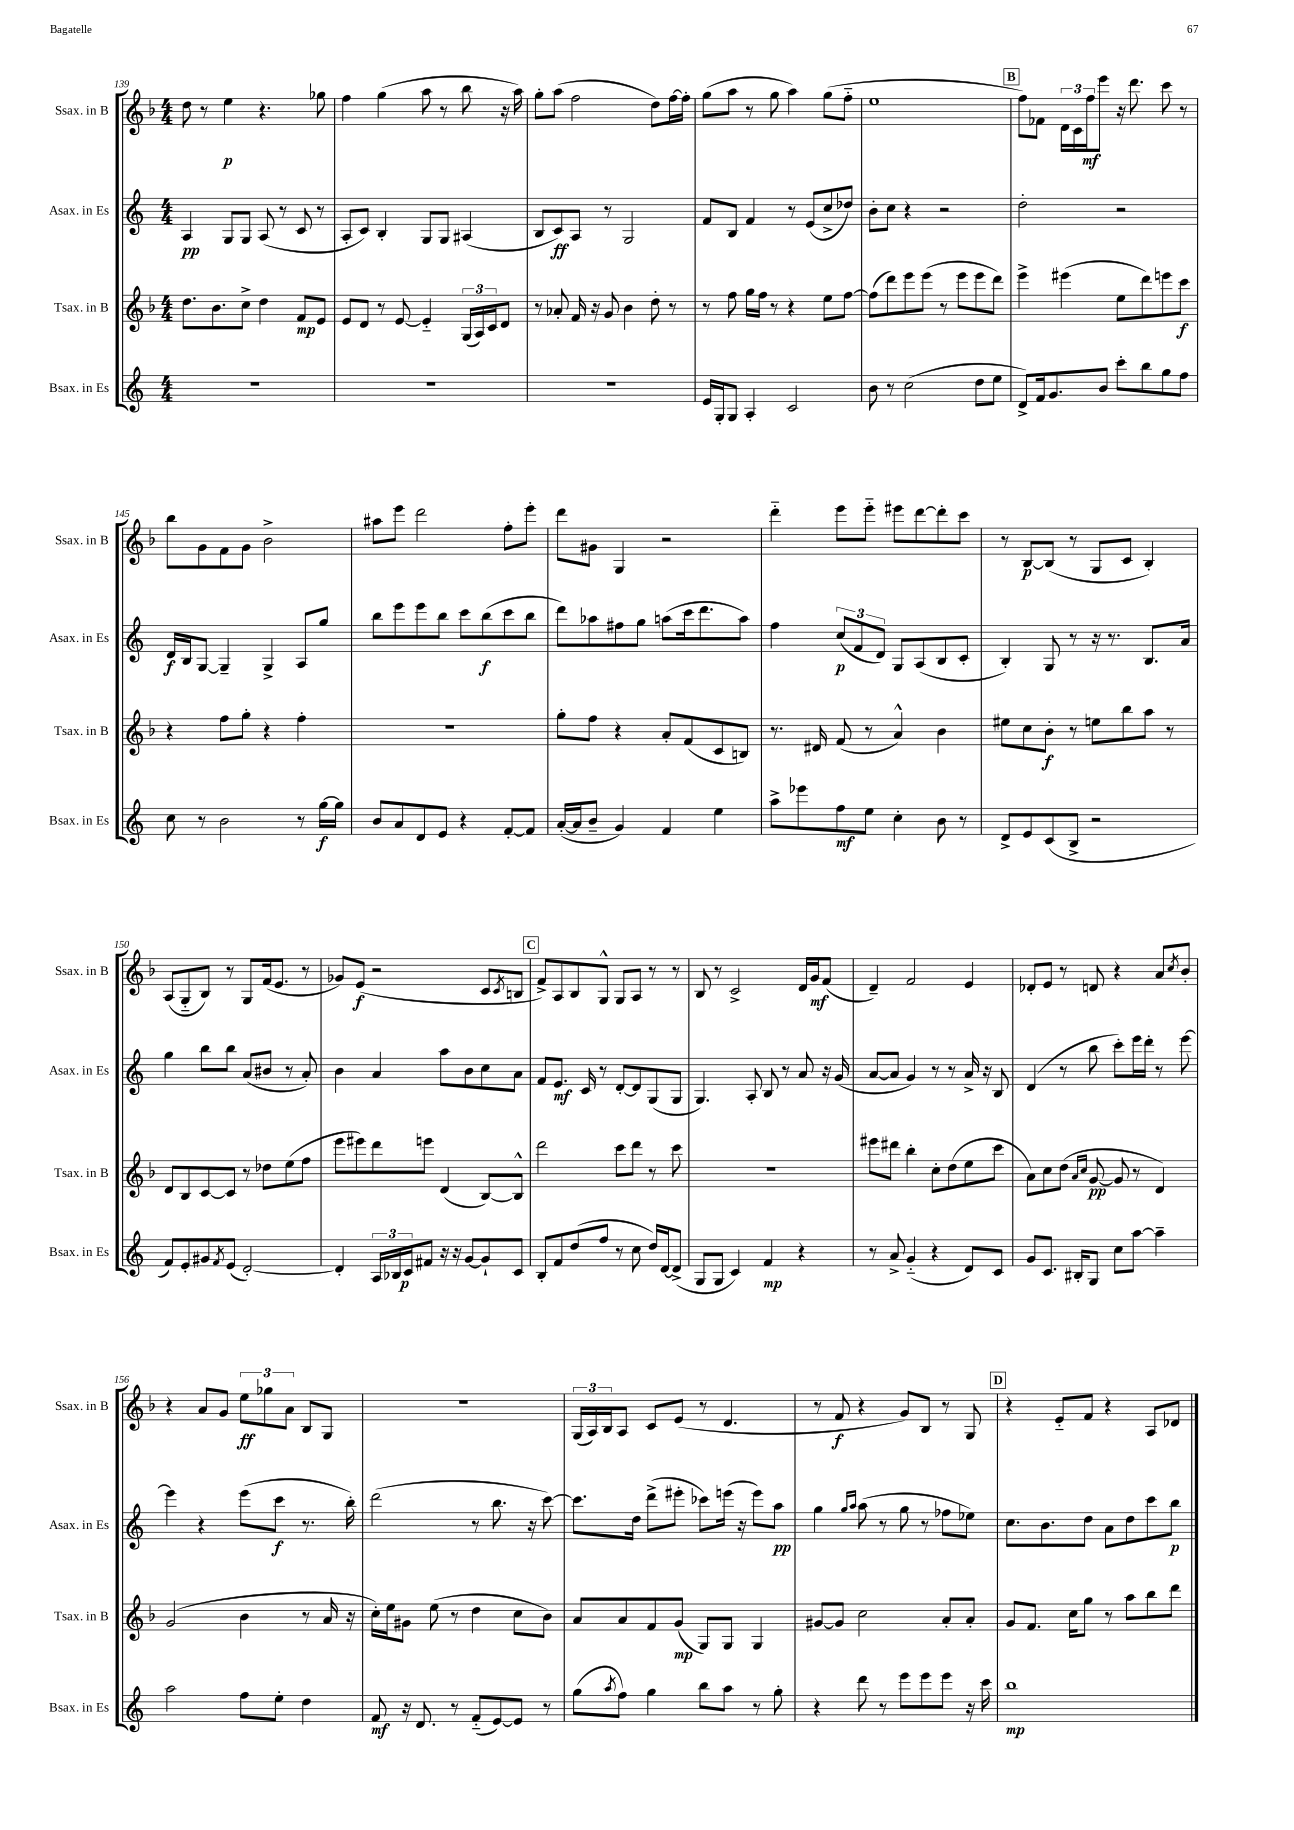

**kern	**dynam	**kern	**dynam	**kern	**dynam	**kern	**dynam
*part4	*part4	*part3	*part3	*part2	*part2	*part1	*part1
*staff4	*staff4	*staff3	*staff3	*staff2	*staff2	*staff1	*staff1
*I"Bsax. in Es	*	*I"Tsax. in B	*	*I"Asax. in Es	*	*I"Ssax. in B	*
*I'Bsax. in Es	*	*I'Tsax. in B	*	*I'Asax. in Es	*	*I'Ssax. in B	*
*clefG2	*	*clefG2	*	*clefG2	*	*clefG2	*
*k[]	*	*k[b-]	*	*k[]	*	*k[b-]	*
*M4/4	*	*M4/4	*	*M4/4	*	*M4/4	*
=139	=139	=139	=139	=139	=139	=139	=139
1r	.	8.dd\L	.	4A/	pp	8dd\	.
.	.	.	.	.	.	8r	.
.	.	8.b-\	.	.	.	.	.
.	.	.	.	8G/L	.	4ee\	p
.	.	8cc^\J	.	8G/J	.	.	.
.	.	4dd\	.	(8A/	.	4.r	.
.	.	.	.	8r	.	.	.
.	.	8f/L	mp	8c/	.	.	.
.	.	8e/J	.	8r	.	8gg-X\	.
=140	=140	=140	=140	=140	=140	=140	=140
1r	.	8e/L	.	8A'/L	.	4ff\	.
.	.	8d/J	.	8c/J)	.	.	.
.	.	8r	.	4B'/	.	(4gg\	.
.	.	[8e/	.	.	.	.	.
.	.	4e/]	.	8G/L	.	8aa\	.
.	.	.	.	8G/J	.	8r	.
.	.	(24G/LL	.	(4A#X/	.	8bb-\	.
.	.	24A/)	.	.	.	.	.
.	.	24c/J	.	.	.	.	.
.	.	8d/J	.	.	.	16r	.
.	.	.	.	.	.	16aa\)	.
=141	=141	=141	=141	=141	=141	=141	=141
1r	.	8r	.	8B/L	.	8gg'\L	.
.	.	8a-X'/	.	8c/)	ff	(8aa\J	.
.	.	16f/	.	8A/J	.	2ff\	.
.	.	16r	.	.	.	.	.
.	.	8g/	.	8r	.	.	.
.	.	4b-\	.	2G/	.	.	.
.	.	8dd'\	.	.	.	8dd\L)	.
.	.	8r	.	.	.	[16ff\L	.
.	.	.	.	.	.	16ff'\JJ]	.
=142	=142	=142	=142	=142	=142	=142	=142
16e/LL	.	8r	.	8f/L	.	(8gg\L	.
16G'/J	.	.	.	.	.	.	.
8G/J	.	8ff\	.	8B/J	.	8aa\J	.
4A'/	.	16gg\LL	.	4f/	.	8r	.
.	.	16ff\JJ	.	.	.	.	.
.	.	8r	.	.	.	8gg\	.
2c/	.	4r	.	8r	.	4aa\)	.
.	.	.	.	(8e/L	.	.	.
.	.	8ee\L	.	8cc^/	.	(8gg\L	.
.	.	[8ff\J	.	8dd-X/J)	.	8ff\J	.
=143	=143	=143	=143	=143	=143	=143	=143
8b\	.	(8ff\L]	.	8b'\L	.	1ee	.
8r	.	8ddd\)	.	8cc\J	.	.	.
(2cc\	.	8eee\	.	4r	.	.	.
.	.	(8eee\J	.	.	.	.	.
.	.	8r	.	2r	.	.	.
.	.	8eee\L	.	.	.	.	.
8dd\L	.	8eee\	.	.	.	.	.
8ee\J	.	8ddd\J)	.	.	.	.	.
!!LO:REH:place=s1:t=B
=144	=144	=144	=144	=144	=144	=144	=144
8d^/L)	.	4eee^\	.	2dd'\	.	8ff\L)	.
16f/k	.	.	.	.	.	8f-X\J	.
8.g/	.	.	.	.	.	.	.
.	.	(4eee#X\	.	.	.	24d\LL	.
.	.	.	.	.	.	24c\	.
.	.	.	.	.	.	24ff\J	mf
8b/J	.	.	.	.	.	8eee\J	.
8ccc'\L	.	8ee\L	.	2r	.	16r	.
.	.	.	.	.	.	8.ddd\	.
8bb\	.	8ddd\)	.	.	.	.	.
8gg\	.	8eeen\	.	.	.	8ccc\	.
8ff\J	.	8ccc\J	f	.	.	8r	.
!!LO:LB:g=z
=145	=145	=145	=145	=145	=145	=145	=145
8cc\	.	4r	.	16d/LL	f	8bb-\L	.
.	.	.	.	16B/J	.	.	.
8r	.	.	.	[8G/J	.	8g\	.
2b\	.	8ff\L	.	4G~/]	.	8f\	.
.	.	8gg'\J	.	.	.	8g\J	.
.	.	4r	.	4G^/	.	2b-^\	.
8r	.	4ff'\	.	8A/L	.	.	.
[16gg\LL	f	.	.	8gg/J	.	.	.
16gg\JJ]	.	.	.	.	.	.	.
=146	=146	=146	=146	=146	=146	=146	=146
8b/L	.	1r	.	8bb\L	.	8aa#X\L	.
8a/	.	.	.	8eee\	.	8eee\J	.
8d/	.	.	.	8eee\	.	2ddd\	.
8e/J	.	.	.	8bb\J	.	.	.
4r	.	.	.	8ccc\L	.	.	.
.	.	.	.	(8bb\	f	.	.
[8f'/L	.	.	.	8ccc\	.	8ff'\L	.
8f/J]	.	.	.	8bb\J	.	8eee'\J	.
=147	=147	=147	=147	=147	=147	=147	=147
([16a'/LL	.	8gg'\L	.	8ddd\L)	.	8ddd\L	.
16a/J]	.	.	.	.	.	.	.
8b~/J	.	8ff\J	.	8aa-X\	.	8g#X\J	.
4g/)	.	4r	.	8ff#X\	.	4G/	.
.	.	.	.	8gg\J	.	.	.
4f/	.	8a'/L	.	(8aan\L	.	2r	.
.	.	(8f/	.	16ccc\k	.	.	.
.	.	.	.	8.ddd\	.	.	.
4ee\	.	8c/	.	.	.	.	.
.	.	8Bn/J)	.	8aa\J)	.	.	.
=148	=148	=148	=148	=148	=148	=148	=148
8aa^\L	.	8.r	.	4ff\	.	4ddd\	.
8eee-X\	.	.	.	.	.	.	.
.	.	16d#X/	.	.	.	.	.
8ff\	mf	(8f/	.	(12cc/L	p	8eee\L	.
.	.	.	.	12f/	.	.	.
8ee\J	.	8r	.	.	.	8eee\J	.
.	.	.	.	12d/J)	.	.	.
4cc'\	.	4a^^/)	.	8G/L	.	8eee#X\L	.
.	.	.	.	(8A/	.	[8ddd\	.
8b\	.	4b-\	.	8B/	.	8ddd'\]	.
8r	.	.	.	8c'/J	.	8ccc\J	.
=149	=149	=149	=149	=149	=149	=149	=149
8d^/L	.	8ee#X\L	.	4B'/)	.	8r	.
8e/	.	8cc\	.	.	.	[8B-/L	p
(8c/	.	8b-'\J	f	8G/	.	(8B-/J]	.
8B^/J	.	8r	.	8r	.	8r	.
2r	.	8een\L	.	16r	.	8G/L	.
.	.	.	.	8.r	.	.	.
.	.	8bb-\	.	.	.	8c/J	.
.	.	8aa\J	.	8.B/L	.	4B-'/)	.
.	.	8r	.	.	.	.	.
.	.	.	.	16a/Jk	.	.	.
!!LO:LB:g=z
=150	=150	=150	=150	=150	=150	=150	=150
8f/L)	.	8d/L	.	4gg\	.	(8A/L	.
8e'/	.	8B-/	.	.	.	8G/	.
8g#X/	.	[8c/	.	8bb\L	.	8B-/J)	.
8qf/	.	.	.	.	.	.	.
(8e/J	.	8c/J]	.	8bb\J	.	8r	.
[2d'/)	.	8r	.	(8a/L	.	8G/L	.
.	.	8dd-X\L	.	8b#X/J	.	(16f/k	.
.	.	.	.	.	.	8.e/J	.
.	.	(8ee\	.	8r	.	.	.
.	.	8ff\J	.	8a'/)	.	8r	.
=151	=151	=151	=151	=151	=151	=151	=151
4d'/]	.	8eee\L	.	4b\	.	8g-X/L)	.
.	.	8eee#X\)	.	.	.	(8e/J	f
24A/LL	.	8ddd\	.	4a/	.	2r	.
24B-X/	.	.	.	.	.	.	.
24c/J	p	.	.	.	.	.	.
8f#X/J	.	8eeen\J	.	.	.	.	.
16r	.	(4d/	.	8aa\L	.	.	.
16r	.	.	.	.	.	.	.
[8g/L	.	.	.	8b\	.	.	.
8g`/]	.	[8B-/L)	.	8cc\	.	8c/L	.
.	.	.	.	.	.	8qc/	.
8c/J	.	8B-^^/J]	.	8a\J	.	8Bn/J	.
!!LO:REH:place=s1:t=C
=152	=152	=152	=152	=152	=152	=152	=152
8B'/L	.	2ddd\	.	8f/L	.	8f^/L)	.
8f/	.	.	.	8.e/J	mf	8A/	.
(8dd/	.	.	.	.	.	8B-/	.
.	.	.	.	16c/	.	.	.
8ff/J	.	.	.	8r	.	8G^^/J	.
8r	.	8ccc\L	.	[8d'/L	.	8G/L	.
8cc\	.	8ddd\J	.	8d/]	.	8A/J	.
16dd/LL)	.	8r	.	(8G/	.	8r	.
[16d/J	.	.	.	.	.	.	.
(8d^/J]	.	8ccc\	.	8G/J	.	8r	.
=153	=153	=153	=153	=153	=153	=153	=153
8G/L	.	1r	.	4.G/)	.	8B-/	.
8G/J	.	.	.	.	.	8r	.
4c/)	.	.	.	.	.	2c^/	.
.	.	.	.	8A'/	.	.	.
4f/	mp	.	.	8B/	.	.	.
.	.	.	.	8r	.	.	.
4r	.	.	.	8a/	.	16d/LL	.
.	.	.	.	.	.	16g/J	mf
.	.	.	.	16r	.	(8f/J	.
.	.	.	.	(16g/	.	.	.
=154	=154	=154	=154	=154	=154	=154	=154
8r	.	8eee#X\L	.	[8a/L	.	4d~/)	.
8a^/	.	8ddd#X\J	.	8a/J]	.	.	.
(4g/	.	4bb-'\	.	4g/)	.	2f/	.
4r	.	8cc'\L	.	8r	.	.	.
.	.	(8dd\	.	8r	.	.	.
8d/L)	.	8ee\	.	16a^/	.	4e/	.
.	.	.	.	16r	.	.	.
8c/J	.	8ccc\J	.	8B/	.	.	.
=155	=155	=155	=155	=155	=155	=155	=155
8g/L	.	8a\L)	.	(4d/	.	8d-X'/L	.
8.c/J	.	8cc\	.	.	.	8e/J	.
.	.	(8dd\J	.	8r	.	8r	.
16B#X'/KL	.	.	.	.	.	.	.
.	.	16qqa/LL	.	.	.	.	.
.	.	16qqcc/JJ	.	.	.	.	.
8G/J	.	[8g/	pp	8bb\	.	8dn/	.
8cc\L	.	8g/]	.	8ccc'\L)	.	4r	.
[8aa\J	.	8r	.	16eee\L	.	.	.
.	.	.	.	16ddd'\JJ	.	.	.
4aa~\]	.	4d/)	.	8r	.	8a/L	.
.	.	.	.	.	.	8qcc/	.
.	.	.	.	[8eee\	.	8b-'/J	.
!!LO:LB:g=z
=156	=156	=156	=156	=156	=156	=156	=156
2aa\	.	(2g/	.	4eee\]	.	4r	.
.	.	.	.	4r	.	8a/L	.
.	.	.	.	.	.	8g/J	.
8ff\L	.	4b-\	.	(8eee\L	.	12ee\L	ff
.	.	.	.	.	.	12gg-X\	.
8ee'\J	.	.	.	8ccc\J	f	.	.
.	.	.	.	.	.	12a\J	.
4dd\	.	8r	.	8.r	.	8B-/L	.
.	.	16a/	.	.	.	8G/J	.
.	.	16r	.	16bb'\)	.	.	.
=157	=157	=157	=157	=157	=157	=157	=157
8f/	mf	16cc'\LL)	.	(2ddd\	.	1r	.
.	.	16ee\J	.	.	.	.	.
16r	.	8g#X\J	.	.	.	.	.
8.d/	.	.	.	.	.	.	.
.	.	(8ee\	.	.	.	.	.
8r	.	8r	.	.	.	.	.
(8f/L	.	4dd\	.	8r	.	.	.
[8e/)	.	.	.	8.bb\	.	.	.
8e/J]	.	8cc\L	.	.	.	.	.
.	.	.	.	16r	.	.	.
8r	.	8b-\J)	.	[8ccc\)	.	.	.
=158	=158	=158	=158	=158	=158	=158	=158
(8gg\L	.	8a/L	.	8.ccc\L]	.	(24G/LL	.
.	.	.	.	.	.	24A/)	.
.	.	.	.	.	.	24B-/J	.
8qaa/	.	.	.	.	.	.	.
8ff\J)	.	8a/	.	.	.	8A/J	.
.	.	.	.	16dd\Jk	.	.	.
4gg\	.	8f/	.	(8ddd^\L	.	8c/L	.
.	.	(8g/J	mp	8eee#X'\J	.	(8e/J	.
8bb\L	.	8G/L)	.	8ccc-X\L)	.	8r	.
8aa\J	.	8G/J	.	(16eeen\Jk	.	4.d/	.
.	.	.	.	16r	.	.	.
8r	.	4G/	.	8eee\L)	.	.	.
8gg'\	.	.	.	8aa\J	pp	.	.
=159	=159	=159	=159	=159	=159	=159	=159
4r	.	[8g#X/L	.	4gg\	.	8r	.
.	.	8g#/J]	.	.	.	8f/	f
.	.	.	.	16qqgg/LL	.	.	.
.	.	.	.	16qqaa/JJ	.	.	.
8ddd\	.	2cc\	.	(8aa\	.	4r	.
8r	.	.	.	8r	.	.	.
8eee\L	.	.	.	8gg\	.	8g/L)	.
8eee\	.	.	.	8r	.	8B-/J	.
8eee\J	.	8a'/L	.	8ff-X\L	.	8r	.
16r	.	8a'/J	.	8ee-X\J)	.	8G/	.
16ccc\	.	.	.	.	.	.	.
!!LO:REH:place=s1:t=D
=160	=160	=160	=160	=160	=160	=160	=160
1bb	mp	8g/L	.	8.cc\L	.	4r	.
.	.	8.f/J	.	.	.	.	.
.	.	.	.	8.b\	.	.	.
.	.	.	.	.	.	8e/L	.
.	.	16cc\KL	.	.	.	.	.
.	.	8gg\J	.	8dd\J	.	8f/J	.
.	.	8r	.	8a\L	.	4r	.
.	.	8aa\L	.	8dd\	.	.	.
.	.	8bb-\	.	8ccc\	.	8A/L	.
.	.	8ddd\J	.	8bb\J	p	8d-X/J	.
==	==	==	==	==	==	==	==
*-	*-	*-	*-	*-	*-	*-	*-
